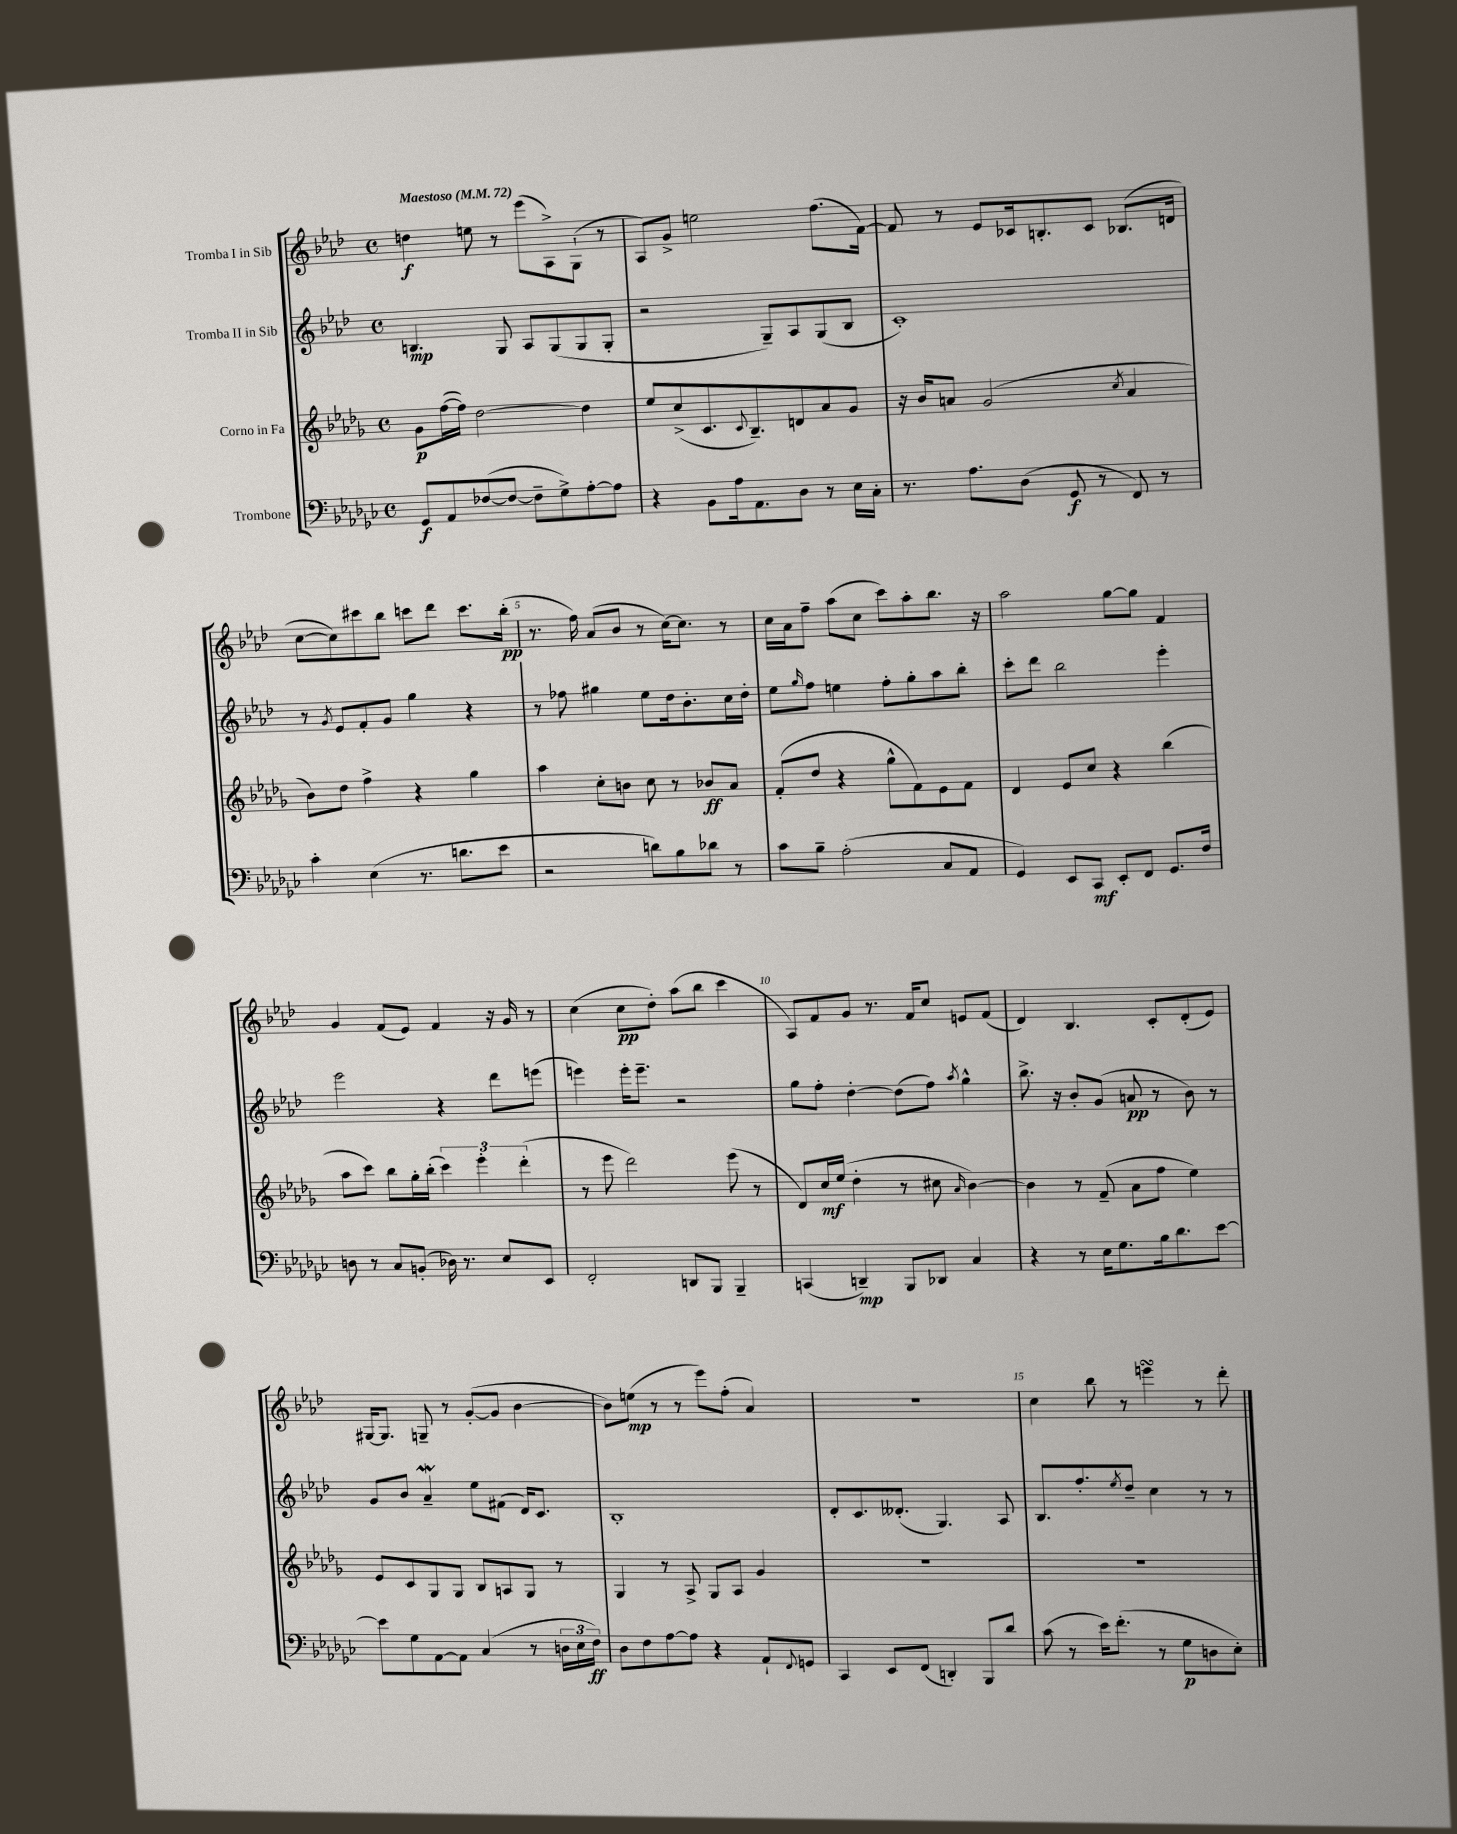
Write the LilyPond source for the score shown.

<<
\new StaffGroup <<
\new Staff = "s0" \with { instrumentName = "Tromba I in Sib" } {
    \clef treble \key aes \major \defaultTimeSignature \time 4/4 \tempo "Maestoso" 4 = 72
    d''4\f e''8 r8 ees'''8( aes8->) g8-!( r8 |
    aes8) g'8-> e''2 f''8.( f'16~) |
    f'8 r8 ees'8 ces'16 b8.-. ces'8 bes8.( d'16 |
    c''8~ c''8) cis'''8 bes''8 c'''8 des'''8 c'''8. bes''16-.\pp( |
    r8. f''16) aes'8( bes'8 r8 c''16~) c''8. r8 |
    c''16 aes'16 f''8-- aes''8( c''8 c'''8) aes''8-. bes''8. r16 |
    aes''2 g''8~ g''8 f'4 |
    g'4 f'8( ees'8) f'4 r16 g'16 r8 |
    c''4( c''8\pp des''8-.) aes''8( bes''8 c'''4 |
    aes8) f'8 g'8 r8. f'16 c''8 e'8 f'8( |
    des'4) bes4. c'8-. des'8-.( ees'8) |
    gis16~ gis8. g8-- r8 g'8~-.( g'8 bes'4~ |
    bes'8) e''8\mp( r8 r8 ees'''8) f''8-.( aes'4) |
    R1 |
    c''4 bes''8 r8 e'''4\turn r8 des'''8-. \bar "|." |
}
\new Staff = "s1" \with { instrumentName = "Tromba II in Sib" } {
    \clef treble \key aes \major \defaultTimeSignature \time 4/4
    b4.\mp g8 aes8 g8( g8 g8-. |
    r2 g8--) aes8 g8( bes8 |
    c'1-.) |
    r8 \acciaccatura { g'8 } ees'8 f'8-. g'8 g''4 r4 |
    r8 fes''8 gis''4 ees''8 des''16 bes'8.-. c''16 des''16-. |
    ees''8 \grace { g''16 } f''8 e''4 f''8-. g''8-. aes''8 bes''8-. |
    c'''8-. des'''8 bes''2 ees'''4-. |
    ees'''2 r4 des'''8 e'''8( |
    e'''4) e'''16-. e'''8.-- r2 |
    g''8 f''8-. des''4~-. des''8( f''8) \acciaccatura { aes''8 } g''4-^ |
    bes''8.-> r16 bes'8-. g'8( a'8\pp r8 bes'8) r8 |
    g'8 bes'8 aes'4--\mordent ees''8 fis'8( des'16) c'8. |
    bes1-. |
    des'8-. c'8. deses'8.-.( g4.) aes8 |
    bes8. f''8.-. \acciaccatura { ees''8 } des''8-- c''4 r8 r8 \bar "|." |
}
\new Staff = "s2" \with { instrumentName = "Corno in Fa" } {
    \clef treble \key des \major \defaultTimeSignature \time 4/4
    ges'8\p f''16~( f''16) des''2~ des''4 |
    ees''8 c''8->( c'8. \appoggiatura { c'8 } bes8.--) d'8 aes'8 ges'8 |
    r16 bes'16 a'8 ges'2( \acciaccatura { c''8 } a'4 |
    bes'8) des''8 f''4-> r4 ges''4 |
    aes''4 c''8-. b'8 c''8 r8 bes'8\ff aes'8 |
    f'8-.( des''8 r4 ges''8-^ f'8) ees'8 f'8 |
    des'4 ees'8 c''8 r4 bes''4( |
    aes''8 c'''8) bes''8 ges''16-. bes''16-.( \tuplet 3/2 { c'''4) ees'''4-. des'''4-.( } |
    r8 ees'''8 des'''2) ees'''8( r8 |
    des'8) c''16\mf ees''16( des''4-. r8 cis''8 \grace { aes'16 } bes'4~) |
    bes'4 r8 f'8--( aes'8 f''8 ees''4) |
    ees'8 c'8 ges8 ges8 bes8 a8 ges8 r8 |
    ges4 r8 aes8-> ges8 aes8 ges'4 |
    R1 |
    R1 \bar "|." |
}
\new Staff = "s3" \with { instrumentName = "Trombone" } {
    \clef bass \key ges \major \defaultTimeSignature \time 4/4
    ges,8\f aes,8 fes8~( fes8~ fes8-- ges8->) aes8~-. aes8 |
    r4 bes,8 aes16 aes,8. des8 r8 ees16 ces16-. |
    r8. aes8. des8( ges,8\f r8 f,8) r8 |
    ces'4-. ees4( r8. d'8. ees'8 |
    r2 d'8) bes8 des'8 r8 |
    ces'8 bes8-- aes2-.( ces8 aes,8 |
    ges,4) ees,8 ces,8\mf ees,8-. f,8 ges,8. f16 |
    d8 r8 ces8 b,8-.( des16) r8. ees8 ees,8 |
    f,2-. d,8 bes,,8 bes,,4-- |
    c,4( d,4--\mp) bes,,8 des,8 ces4 |
    r4 r8 ees16 ges8. bes16 des'8. ees'8~ |
    ees'8 ges8 aes,8~ aes,8 ces4( r8 \tuplet 3/2 { d16 ees16 f16\ff) } |
    des8 f8 aes8~ aes8 r4 aes,8-! \appoggiatura { f,8 } g,8 |
    ces,4 ees,8 f,8( d,4-.) bes,,8 des'8 |
    ces'8( r8 ees'16) f'8.-.( r8 ges8\p d8 ees8-.) \bar "|." |
}
>>
>>
\layout { \context { \Score \override BarNumber.break-visibility = ##(#f #t #t) barNumberVisibility = #(every-nth-bar-number-visible 5) } }
